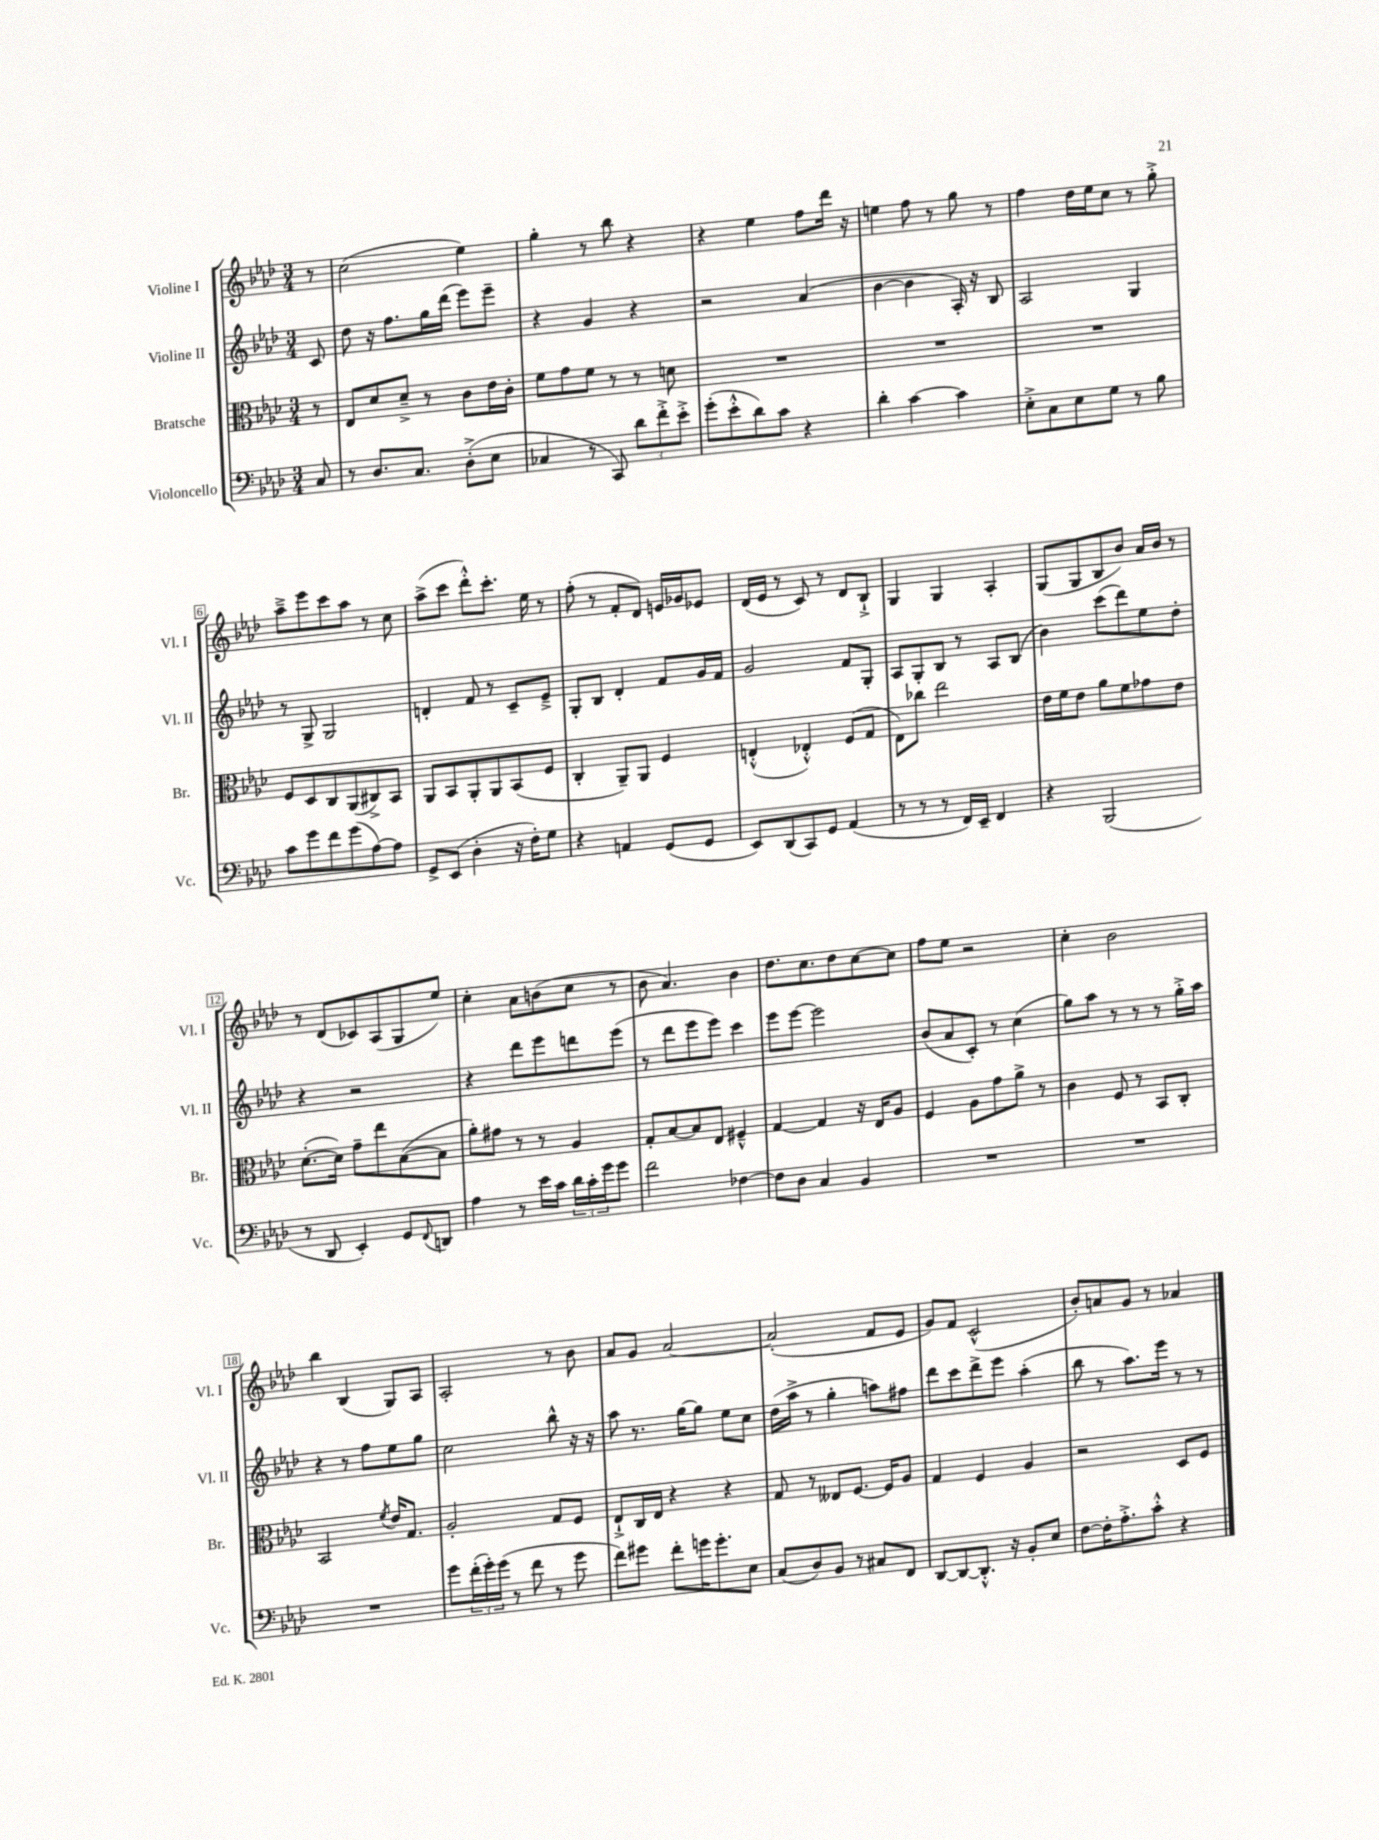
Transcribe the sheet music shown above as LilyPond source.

<<
\new StaffGroup <<
\new Staff = "s0" \with { instrumentName = "Violine I" shortInstrumentName = "Vl. I" } {
    \clef treble \key aes \major \numericTimeSignature \time 3/4 \partial 8
    r8 |
    c''2( ees''4) |
    g''4-. r8 bes''8 r4 |
    r4 ees''4 f''8 des'''16 r16 |
    e''4 f''8 r8 g''8 r8 |
    f''4 des''16 ees''16 c''8 r8 g''8-.-> |
    aes''8---> ees'''8 c'''8 aes''8 r8 c''8 |
    aes''8->( c'''8 des'''8-.-^) c'''8.-. ees''16 r8 |
    f''8-.( r8 f'8-. des'8) e'16 ges'16 ees'8 |
    des'16( ees'16 r8 c'8) r8 des'8 bes8-!-> |
    g4 g4 aes4-. |
    g8( g8 bes8 bes'8) aes'16 bes'16 r8 |
    r8 des'8( ces'8) aes8( g8 ees''8) |
    c''4-. aes'8 b'8( c''8 r8 |
    bes'8 aes'4.) bes'4 |
    des''8. c''8. des''8 c''8~ c''8 |
    f''8 ees''8 r2 |
    c''4-. bes'2 |
    bes''4 bes4( g8) aes8 |
    aes2-. r8 bes'8 |
    aes'8 g'8 aes'2~ |
    aes'2-.( f'8 ees'8 |
    g'8) f'8 c'2-^( |
    bes'8-.) a'8 g'8 r8 aes'4 \bar "|." |
}
\new Staff = "s1" \with { instrumentName = "Violine II" shortInstrumentName = "Vl. II" } {
    \clef treble \key aes \major \numericTimeSignature \time 3/4 \partial 8
    c'8 |
    des''8 r16 f''8. g''16 des'''16( ees'''8) ees'''8-- |
    r4 g'4 r4 |
    r2 aes'4( |
    bes'4~ bes'4 aes16-.) r16 bes8 |
    aes2 g4 |
    r8 g8-> g2 |
    d'4-. f'8 r8 c'8-- ees'8---> |
    g8-. bes8 des'4-. f'8 g'16 f'16 |
    g'2 f'8 g8-. |
    aes8 g8-. bes8 r8 aes8 bes8( |
    bes'4) c'''8( des'''8) ees''8 des''8-. |
    r4 r2 |
    r4 des'''8 ees'''8 d'''8 ees'''8( |
    r8 des'''8 ees'''8 ees'''8) c'''4 |
    ees'''8 ees'''8~ ees'''2 |
    bes'8( aes'8 c'8-.) r8 c''4( |
    g''8) aes''8 r8 r8 r8 g''16-.-> aes''16 |
    r4 r8 f''8 ees''8 g''8 |
    c''2 bes''8-^ r16 r16 |
    aes''8 r8. g''16~ g''8 ees''8 c''8 |
    des''16( aes''16-> r8 g''4-. a''8) fis''8 |
    des'''8 c'''8 des'''8-> ees'''8 aes''4-.( |
    bes''8 r8 aes''8.) ees'''16 r8 r8 \bar "|." |
}
\new Staff = "s2" \with { instrumentName = "Bratsche" shortInstrumentName = "Br." } {
    \clef alto \key aes \major \numericTimeSignature \time 3/4 \partial 8
    r8 |
    ees8 des'8 des'8---> r8 c'8 ees'16 c'16-. |
    f'8 g'8 f'8 r8 r8 d'8 |
    R2. |
    R2. |
    R2. |
    f8 des8 c8 aes,8( cis8->) bes,8 |
    aes,8 bes,8 aes,8-. aes,8 bes,8( f8 |
    c4-. aes,8--) aes,8 f4 |
    e4-.-^( ees4-.-^) f8( g8 |
    ees8) ces''8 ees''2 |
    ees'16 f'16 ees'8 aes'8 f'8 ges'8 ees'8 |
    des'8.~-.( des'16) g'8-- ees''8 bes8~( bes8 |
    aes'8-.) gis'8 r8 r8 aes4 |
    g8-. bes8~ bes8 ees8 fis4---^ |
    g4~ g4 r16 ees16 aes8 |
    f4 aes8 g'8 aes'8-> r8 |
    c'4 f8 r8 bes,8 c8-. |
    bes,2 \acciaccatura { f'8 } ees'16 g8. |
    aes2-. g8 f8 |
    ees8-!-> c16 ees16 r4 r4 |
    g8 r8 eeses8 f8.~ f16 aes8 |
    g4 f4 aes4 |
    r2 des8 f8 \bar "|." |
}
\new Staff = "s3" \with { instrumentName = "Violoncello" shortInstrumentName = "Vc." } {
    \clef bass \key aes \major \numericTimeSignature \time 3/4 \partial 8
    c8 |
    r8 des8. c8. des8-.->( ees8 |
    ces4 r8 c,8) \tuplet 3/2 { des'8 f'8-.-> ees'8-.-> } |
    g'8-.( ees'8-.-^ des'8) c'8 r4 |
    des'4-. c'4~ c'4 |
    ees8-.-> c8 ees8 g8 r8 bes8 |
    c'8 g'8 f'8 g'8( aes8~) aes8 |
    g,8-> ees,8( des4-. r16 f16-.) g8 |
    r4 a,4 g,8( g,8 |
    ees,8) des,8( c,8) g,8 aes,4( |
    r8 r8 r8 f,16) ees,16-- f,4 |
    r4 bes,,2( |
    r8 des,8 ees,4-.) g,8 \appoggiatura { f,8 } d,8 |
    aes4 r8 ees'16 c'16 \tuplet 3/2 { des'16 c'16-. g'16 } g'8 |
    f'2 fes4~ |
    fes8 des8 c4 bes,4 |
    R2. |
    R2. |
    R2. |
    g'8 \tuplet 3/2 { f'16-.( g'16-.) g'16( } r8 f'8 r8 g'8 |
    f'8) gis'8 f'8-. g'16 g'8.-. ees8 |
    c8( des8) bes,8 r8 cis8 f,8 |
    des,8~ des,8~ des,8.-.-^ r16 bes,8-. ees8 |
    f8~ f16-. aes8.-.-> c'8-.-^ r4 \bar "|." |
}
>>
>>
\layout { \context { \Score \override BarNumber.stencil = #(make-stencil-boxer 0.1 0.3 ly:text-interface::print) } }
